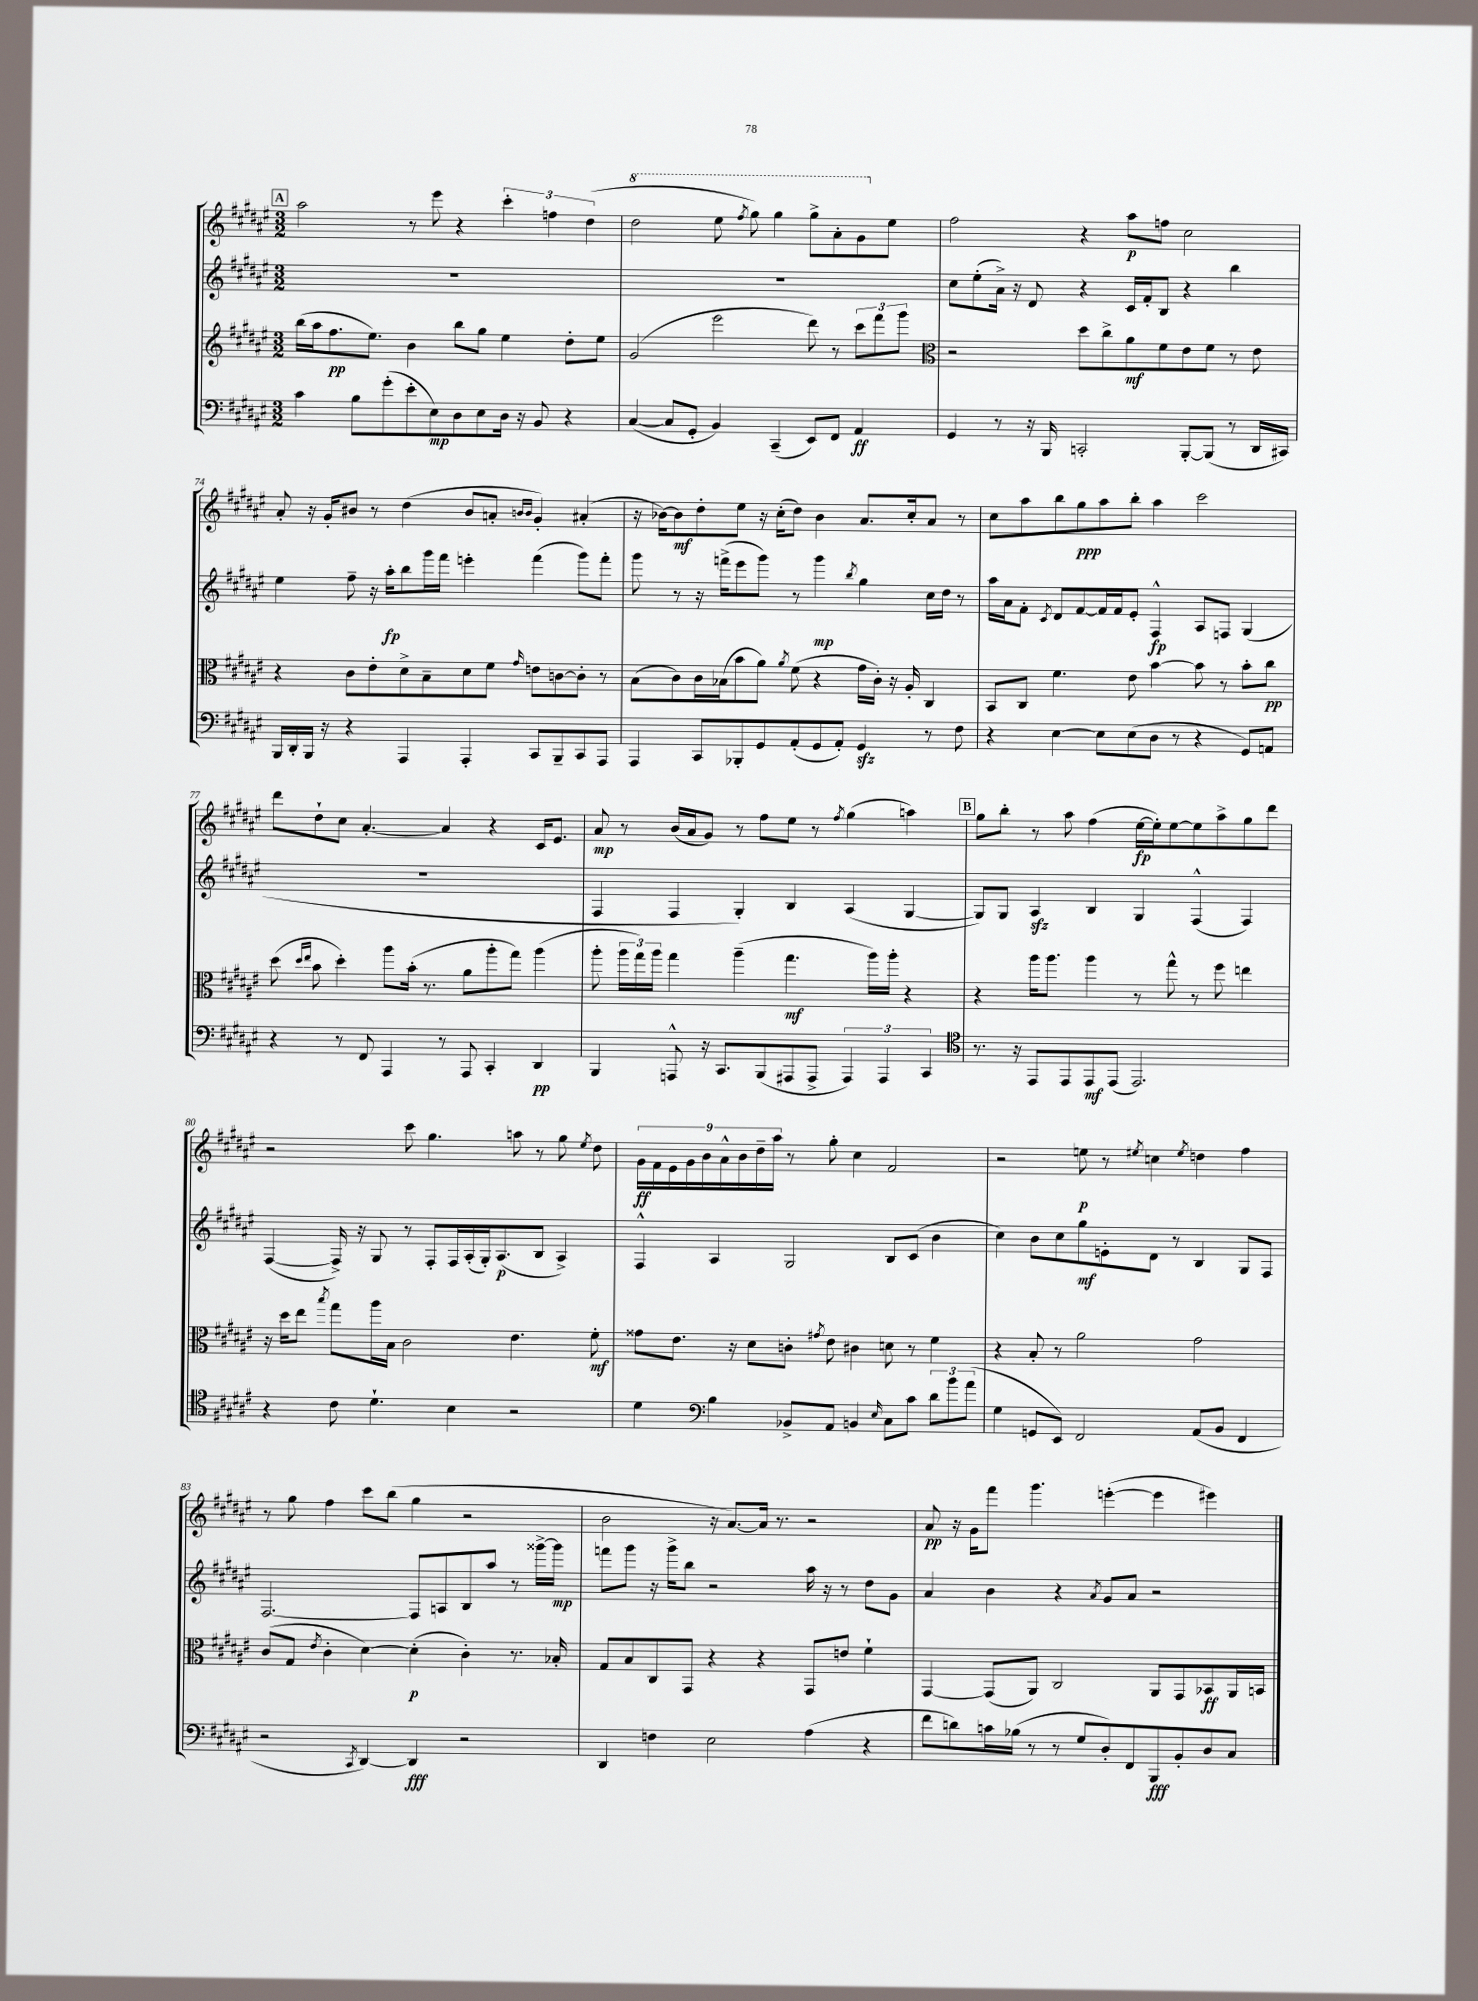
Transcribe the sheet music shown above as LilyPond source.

<<
\new StaffGroup <<
\new Staff = "s0" {
    \clef treble \key fis \major \numericTimeSignature \time 3/2
    \autoBeamOff \mark \markup { \box "A" } ais''2 r8 eis'''8 r4 \tuplet 3/2 { cis'''4-. f''4 dis''4( } |
    \ottava #1 dis'''2 eis'''8 \acciaccatura { fis'''8 } gis'''8) gis'''4 gis'''8[-> ais''8-. gis''8 \ottava #0 eis''8] |
    fis''2 r4 ais''8[\p f''8] cis''2 |
    ais'8-. r16 gis'16[-. bis'8] r8 dis''4( bis'8[ a'8]-. \grace { b'16[ b'16] } gis'4-.) ais'4-.( |
    r16 bes'16[~) bes'8\mf dis''8-. eis''8] r16 cis''16[-.( dis''8]) bes'4 ais'8.[ cis''16-. ais'8] r8 |
    cis''8[ ais''8 b''8 gis''8\ppp ais''8 b''8]-. ais''4 cis'''2 |
    dis'''8[ dis''8-! cis''8] ais'4.~-. ais'4 r4 cis'16[ eis'8.] |
    ais'8\mp r8 b'16[( ais'16 gis'8]) r8 fis''8[ eis''8] r8 \acciaccatura { fis''8 } gis''4( a''4) |
    \mark \markup { \box "B" } gis''8[ b''8]-. r8 ais''8 fis''4( eis''16[~\fp eis''16-.) eis''8~ eis''8 ais''8-> gis''8 dis'''8] |
    r2 cis'''8 gis''4. a''8 r8 gis''8 \acciaccatura { eis''8 } dis''8 |
    \tuplet 9/8 { gis'16[\ff fis'16 eis'16 gis'16 b'16 ais'16-^ b'16 dis''16-- ais''16] } r8 gis''8-. cis''4 fis'2 |
    r2 e''8\p r8 \acciaccatura { eis''8 } c''4 \acciaccatura { eis''8 } d''4 fis''4 |
    r8 gis''8 fis''4 cis'''8[ b''8]( gis''4 r2 |
    b'2 r16 ais'8.[~) ais'16] r8. r2 |
    ais'8\pp r16 gis'16[ fis'''8] gis'''4. e'''4~-.( e'''4 eis'''4) \bar "|." |
}
\new Staff = "s1" {
    \clef treble \key fis \major \numericTimeSignature \time 3/2
    \autoBeamOff \mark \markup { \box "A" } R1. |
    R1. |
    cis''8[ eis''8-.( ais'16]->) r16 dis'8 r4 cis'16[ fis'16-. b8] r4 b''4 |
    eis''4 fis''8-- r16 ais''16[-.\fp b''8 gis'''16 fis'''16] e'''4-. fis'''4( gis'''8[) fis'''8]-. |
    gis'''8 r8 r16 f'''16[->( eis'''8 gis'''8]) r8 gis'''4\mp \acciaccatura { b''8 } gis''4 cis''16[ dis''16] r8 |
    ais''16[ ais'16 fis'8]-. \acciaccatura { cis'8 } dis'8[ fis'8~ fis'16 fis'16 eis'8]-. fis4-^\fp ais8[ f8] gis4( |
    R1. |
    fis4 fis4 gis4-.) b4 ais4( gis4~ |
    \mark \markup { \box "B" } gis8[) gis8] ais4\sfz b4 gis4 fis4-^( fis4) |
    fis4~( fis16->) r16 gis8 r8 fis8[-. fis16 ais16-.( gis16-.) ais8.\p( b8] ais4->) |
    fis4-^ ais4 gis2 b8[ cis'8]( b'4 |
    cis''4) b'8[ cis''8 gis''8\mf e'8-. dis'8] r8 b4 gis8[ fis8] |
    fis2.~ fis8[ a8 b8 ais''8] r8 gisis'''16[~-> gisis'''16]\mp |
    f'''8[ gis'''8] r16 gis'''16[-> b''8] r2 ais''16 r16 r8 dis''8[ gis'8] |
    ais'4 b'4 r4 \acciaccatura { ais'8 } gis'8[ ais'8] r2 \bar "|." |
}
\new Staff = "s2" {
    \clef treble \key fis \major \numericTimeSignature \time 3/2
    \autoBeamOff \mark \markup { \box "A" } b''16[( ais''16 fis''8.\pp eis''8.]) b'4 b''8[ gis''8] eis''4 dis''8[-. eis''8] |
    gis'2( eis'''2 dis'''8) r8 \tuplet 3/2 { cis'''8[ fis'''8 gis'''8] } |
    \clef alto r2 dis''8[ cis''8-> ais'8\mf fis'8 eis'8 fis'8] r8 eis'8 |
    r4 cis'8[ eis'8-. dis'8-> b8-- dis'8 fis'8] \grace { gis'16 } e'8[ c'8~ c'8]-. r8 |
    b8[( cis'8) cis'16 bes16( b'8 ais'8]) \acciaccatura { ais'8 } fis'8( r4 gis'16[ cis'16]-.) r16 ais16-. cis4 |
    b,8[ cis8] fis'4. eis'8 b'4~ b'8 r8 b'8[-. cis''8]\pp |
    dis''8( \grace { dis''16[ eis''16] } b'8 dis''4-.) ais''8[ b'16]-.( r8. ais'8[ ais''8-. gis''8]) ais''4( |
    ais''8-. \tuplet 3/2 { ais''16[ gis''16) ais''16] } gis''4 ais''4--( gis''4.\mf ais''16[) ais''16]-. r4 |
    \mark \markup { \box "B" } r4 ais''16[ ais''8.] ais''4 r8 gis''8-^ r8 fis''8 e''4 |
    r16 dis''16[ eis''8] \acciaccatura { b''8 } gis''8[ ais''16 b16] cis'2 eis'4. fis'8-.\mf |
    gisis'8[ eis'8.] r16 dis'8[ c'8]-. \acciaccatura { gis'8 } eis'8 cis'4 d'8 r8 fis'4 |
    r4 b8-. r8 ais'2 gis'2 |
    cis'8[( gis8] \acciaccatura { eis'8 } cis'4-. dis'4~) dis'4-.\p( cis'4-.) r8. bes16-. |
    gis8[ b8 cis8 gis,8] r4 r4 gis,8[ e'8] fis'4-! |
    gis,4~ gis,8[( ais,8]) cis2 ais,8[ gis,8 bes,8\ff ais,16 b,16] \bar "|." |
}
\new Staff = "s3" {
    \clef bass \key fis \major \numericTimeSignature \time 3/2
    \autoBeamOff \mark \markup { \box "A" } cis'4 b8[ gis'8-.( eis'8-. eis8\mp) dis8 eis8 dis16] r16 b,8 r4 |
    cis4~( cis8[ gis,8]-. b,4) cis,4--( eis,8[) fis,8] ais,4\ff |
    gis,4 r8 r16 b,,16 c,2-. b,,8[~-. b,,8]( r8 dis,16[ cis,16]) |
    b,,16[ dis,16-. b,,16] r16 r4 ais,,4 ais,,4-. cis,8[ b,,8-- cis,8 ais,,8] |
    ais,,4 cis,8[ bes,,8-. gis,8 ais,8-.( gis,8 ais,8]-.) gis,4\sfz r8 fis8 |
    r4 eis4~ eis8[ eis8( dis8] r8 r4 gis,8[) a,8] |
    r4 r8 fis,8 ais,,4 r8 ais,,8 cis,4-. dis,4\pp |
    b,,4 a,,8-^ r16 cis,8.[ b,,8( ais,,8 ais,,8]-> \tuplet 3/2 { ais,,4) ais,,4 cis,4 } |
    \mark \markup { \box "B" } \clef tenor r8. r16 eis,8[ eis,8 eis,8\mf eis,8]( eis,2.) |
    r4 cis'8 dis'4.-! b4 r2 |
    dis'4 \clef bass b4 bes,8[-> ais,8] b,4 \grace { eis16 } cis8[ cis'8] \tuplet 3/2 { dis'8[ b'8 ais'8]( } |
    gis4 g,8[ eis,8]) fis,2 ais,8[( b,8] fis,4 |
    r2 \acciaccatura { cis,8 } dis,4~) dis,4\fff r2 |
    dis,4 f4 eis2 ais4( r4 |
    fis'8[ d'8) c'16 bes16]( r8 r8 gis8[ dis8-.) fis,8 b,,8\fff b,8-. dis8 cis8] \bar "|." |
}
>>
>>
\layout { \context { \Score currentBarNumber = #71 } }
